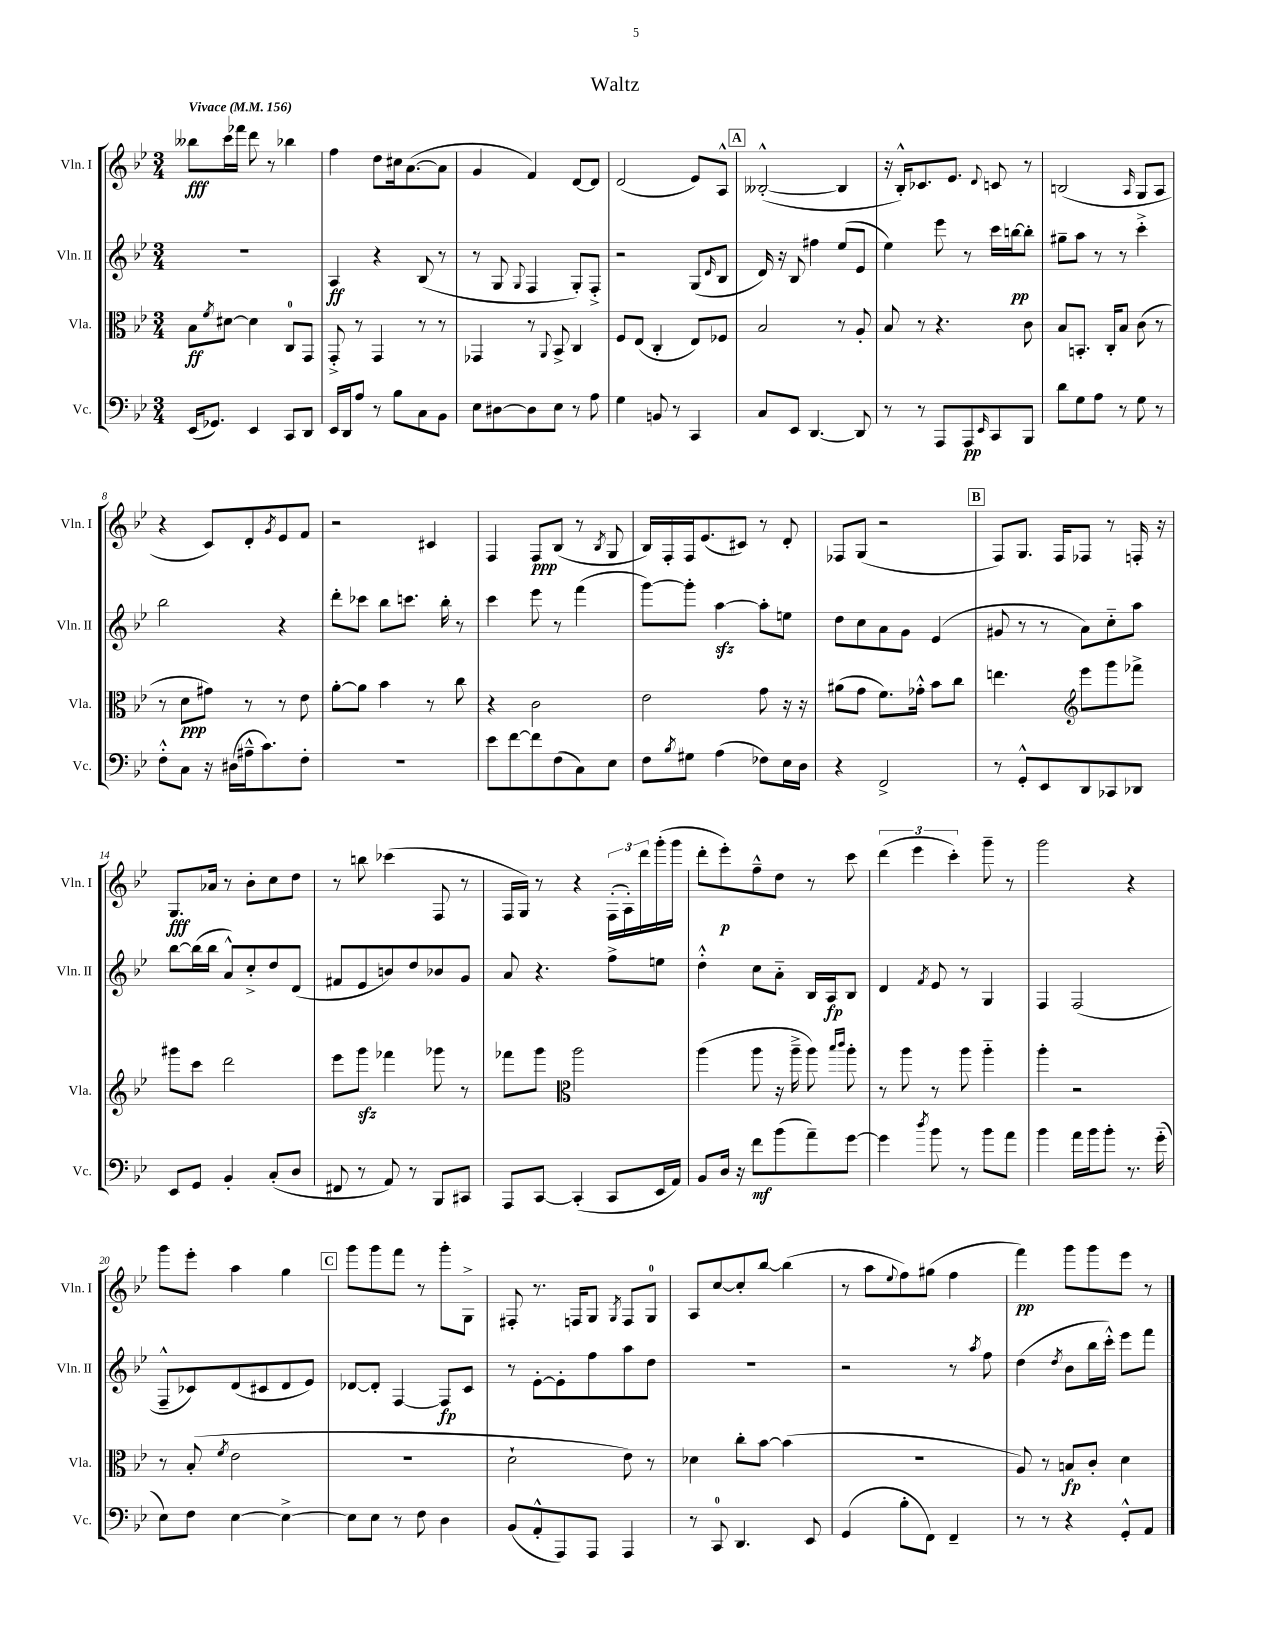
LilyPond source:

\header { title = "Waltz" }
<<
\new StaffGroup <<
\new Staff = "s0" \with { instrumentName = "Vln. I" shortInstrumentName = "Vln. I" } {
    \clef treble \key bes \major \numericTimeSignature \time 3/4 \tempo "Vivace" 4 = 156
    beses''8\fff c'''16 fes'''16 d'''8 r8 bes''4 |
    f''4 d''8 cis''16 a'8.~( a'8 |
    g'4 f'4) d'8~ d'8 |
    d'2( ees'8) a8-^ |
    \mark \markup { \box "A" } beses2~-.-^( beses4 |
    r16 bes16-.-^) ces'8. ees'8. \appoggiatura { d'8 } c'8 r8 |
    b2( \grace { a16 } g8 a8 |
    r4 c'8) d'8-. \acciaccatura { g'8 } ees'8 f'8 |
    r2 cis'4 |
    f4 f8\ppp bes8( r8 \acciaccatura { bes8 } g8 |
    bes16) f16-. f16 ees'8.( cis'8) r8 d'8-. |
    fes8 g8( r2 |
    \mark \markup { \box "B" } f8) g8. f16 fes8 r8 f16-. r16 |
    g8.\fff aes'16 r8 bes'8-. c''8 d''8 |
    r8 b''8 ces'''4( f8 r8 |
    f16 g16) r8 r4 \tuplet 3/2 { f16-.( a16-.) d'''16 } g'''16-.( g'''16 |
    d'''8-. ees'''8-.\p) f''8---^ d''8 r8 c'''8 |
    \tuplet 3/2 { d'''4( ees'''4 c'''4-.) } g'''8-- r8 |
    g'''2 r4 |
    g'''8 ees'''8-. a''4 g''4 |
    \mark \markup { \box "C" } g'''8 g'''8 f'''8 r8 g'''8-. g8-> |
    fis8-. r8. f16 g8 \acciaccatura { g8 } f8 g8-0 |
    a8 c''8~ c''8-. bes''8~ bes''4( |
    r8 a''8 \appoggiatura { ees''8 } f''8) gis''8( f''4 |
    f'''4\pp) g'''8 g'''8 ees'''8 r8 \bar "|." |
}
\new Staff = "s1" \with { instrumentName = "Vln. II" shortInstrumentName = "Vln. II" } {
    \clef treble \key bes \major \numericTimeSignature \time 3/4
    R2. |
    a4\ff r4 bes8( r8 |
    r8 g8 \appoggiatura { g8 } f4 g8-.) f8-.-> |
    r2 g8( \grace { d'16 } bes8 |
    \mark \markup { \box "A" } d'16) r16 bes8 fis''4 ees''8( ees'8 |
    ees''4) ees'''8 r8 c'''16 b''16~\pp b''8-. |
    gis''8-- a''8 r8 r8 c'''4-.-> |
    bes''2 r4 |
    d'''8-. ces'''8 bes''8 c'''8. bes''16-. r8 |
    c'''4 ees'''8 r8 f'''4( |
    g'''8~) g'''8-. a''4~\sfz a''8-. e''8 |
    d''8 c''8 a'8 g'8 ees'4( |
    \mark \markup { \box "B" } gis'8 r8 r8 a'8) c''8-_ a''8 |
    bes''8~ bes''16( bes''16 a'8-^) c''8-.-> d''8 d'8( |
    fis'8 ees'8 b'8) d''8 bes'8 g'8 |
    a'8 r4. f''8-> e''8 |
    d''4-.-^ c''8 a'8-_ bes16 a16\fp bes8 |
    d'4 \acciaccatura { f'8 } ees'8 r8 g4 |
    f4 f2( |
    f8---^ ces'8) d'8( cis'8 d'8 ees'8) |
    \mark \markup { \box "C" } des'8~ des'8-. f4~ f8\fp c'8 |
    r8 ees'8~-. ees'8-. f''8 a''8 d''8 |
    R2. |
    r2 r8 \acciaccatura { a''8 } f''8 |
    d''4( \acciaccatura { d''8 } bes'8 bes''16 c'''16-.-^) ees'''8 f'''8 \bar "|." |
}
\new Staff = "s2" \with { instrumentName = "Vla." shortInstrumentName = "Vla." } {
    \clef alto \key bes \major \numericTimeSignature \time 3/4
    bes8\ff \acciaccatura { f'8 } dis'8~ dis'4 c8-0 g,8 |
    g,8-.-> r8 g,4 r8 r8 |
    ges,4 r8 \appoggiatura { a,8 } bes,8-> c4 |
    f8 ees8( c4-. ees8) fes8 |
    \mark \markup { \box "A" } bes2 r8 a8-. |
    bes8 r8 r4. c'8 |
    bes8 b,8.-. c16-. bes8 c'8( r8 |
    r8 d'8\ppp gis'8) r8 r8 ees'8 |
    a'8~-. a'8 bes'4 r8 c''8 |
    r4 c'2 |
    ees'2 g'8 r16 r16 |
    ais'8( g'8 f'8.) ges'16-.-^ bes'8 c''8 |
    \mark \markup { \box "B" } e''4. \clef treble ees'''8 g'''8 fes'''8-> |
    gis'''8 c'''8 d'''2 |
    ees'''8 g'''8\sfz fes'''4 ges'''8 r8 |
    fes'''8 g'''8 \clef alto a''2 |
    a''4( a''8 r16 a''16---> a''8) \grace { bes''16 c'''16 } a''8-. |
    r8 a''8 r8 a''8 a''4-_ |
    a''4-. r2 |
    r8 bes8-.( \acciaccatura { f'8 } ees'2 |
    \mark \markup { \box "C" } R2. |
    d'2-! ees'8) r8 |
    des'4 c''8-. bes'8~ bes'4( |
    R2. |
    a8) r8 b8\fp c'8-. d'4 \bar "|." |
}
\new Staff = "s3" \with { instrumentName = "Vc." shortInstrumentName = "Vc." } {
    \clef bass \key bes \major \numericTimeSignature \time 3/4
    ees,16( ges,8.) ees,4 c,8 d,8 |
    ees,16 d,16 a8 r8 bes8 c8 bes,8 |
    ees8 dis8~ dis8 ees8 r8 a8 |
    g4 b,8 r8 c,4 |
    \mark \markup { \box "A" } c8 ees,8 d,4.~ d,8 |
    r8 r8 a,,8 a,,8\pp \grace { ees,16 } c,8 bes,,8 |
    d'8 g8 a8 r8 g8 r8 |
    f8-.-^ c8 r16 dis16( ais16---^ c'8.) f8-. |
    R2. |
    ees'8 f'8~ f'8 f8( c8) ees8 |
    f8 \acciaccatura { bes8 } gis8 a4( fes8) ees16 d16 |
    r4 f,2-> |
    \mark \markup { \box "B" } r8 g,8-.-^ ees,8 d,8 ces,8 des,8 |
    ees,8 g,8 bes,4-. c8-.( d8 |
    fis,8 r8 a,8) r8 bes,,8 cis,8 |
    a,,8 c,8~ c,4-.( c,8 ees,16 a,16) |
    bes,8 d16 r16 f'8\mf bes'8( a'8--) g'8~ |
    g'4 \acciaccatura { d''8 } bes'8 r8 bes'8 a'8 |
    bes'4 a'16 bes'16 bes'8-. r8. g'16-_( |
    ees8) f8 ees4~ ees4~-> |
    \mark \markup { \box "C" } ees8 ees8 r8 f8 d4 |
    bes,8( a,8-.-^ a,,8) a,,8 a,,4 |
    r8 c,8-0 d,4. ees,8 |
    g,4( bes8-. f,8) f,4-- |
    r8 r8 r4 g,8-.-^ a,8 \bar "|." |
}
>>
>>
